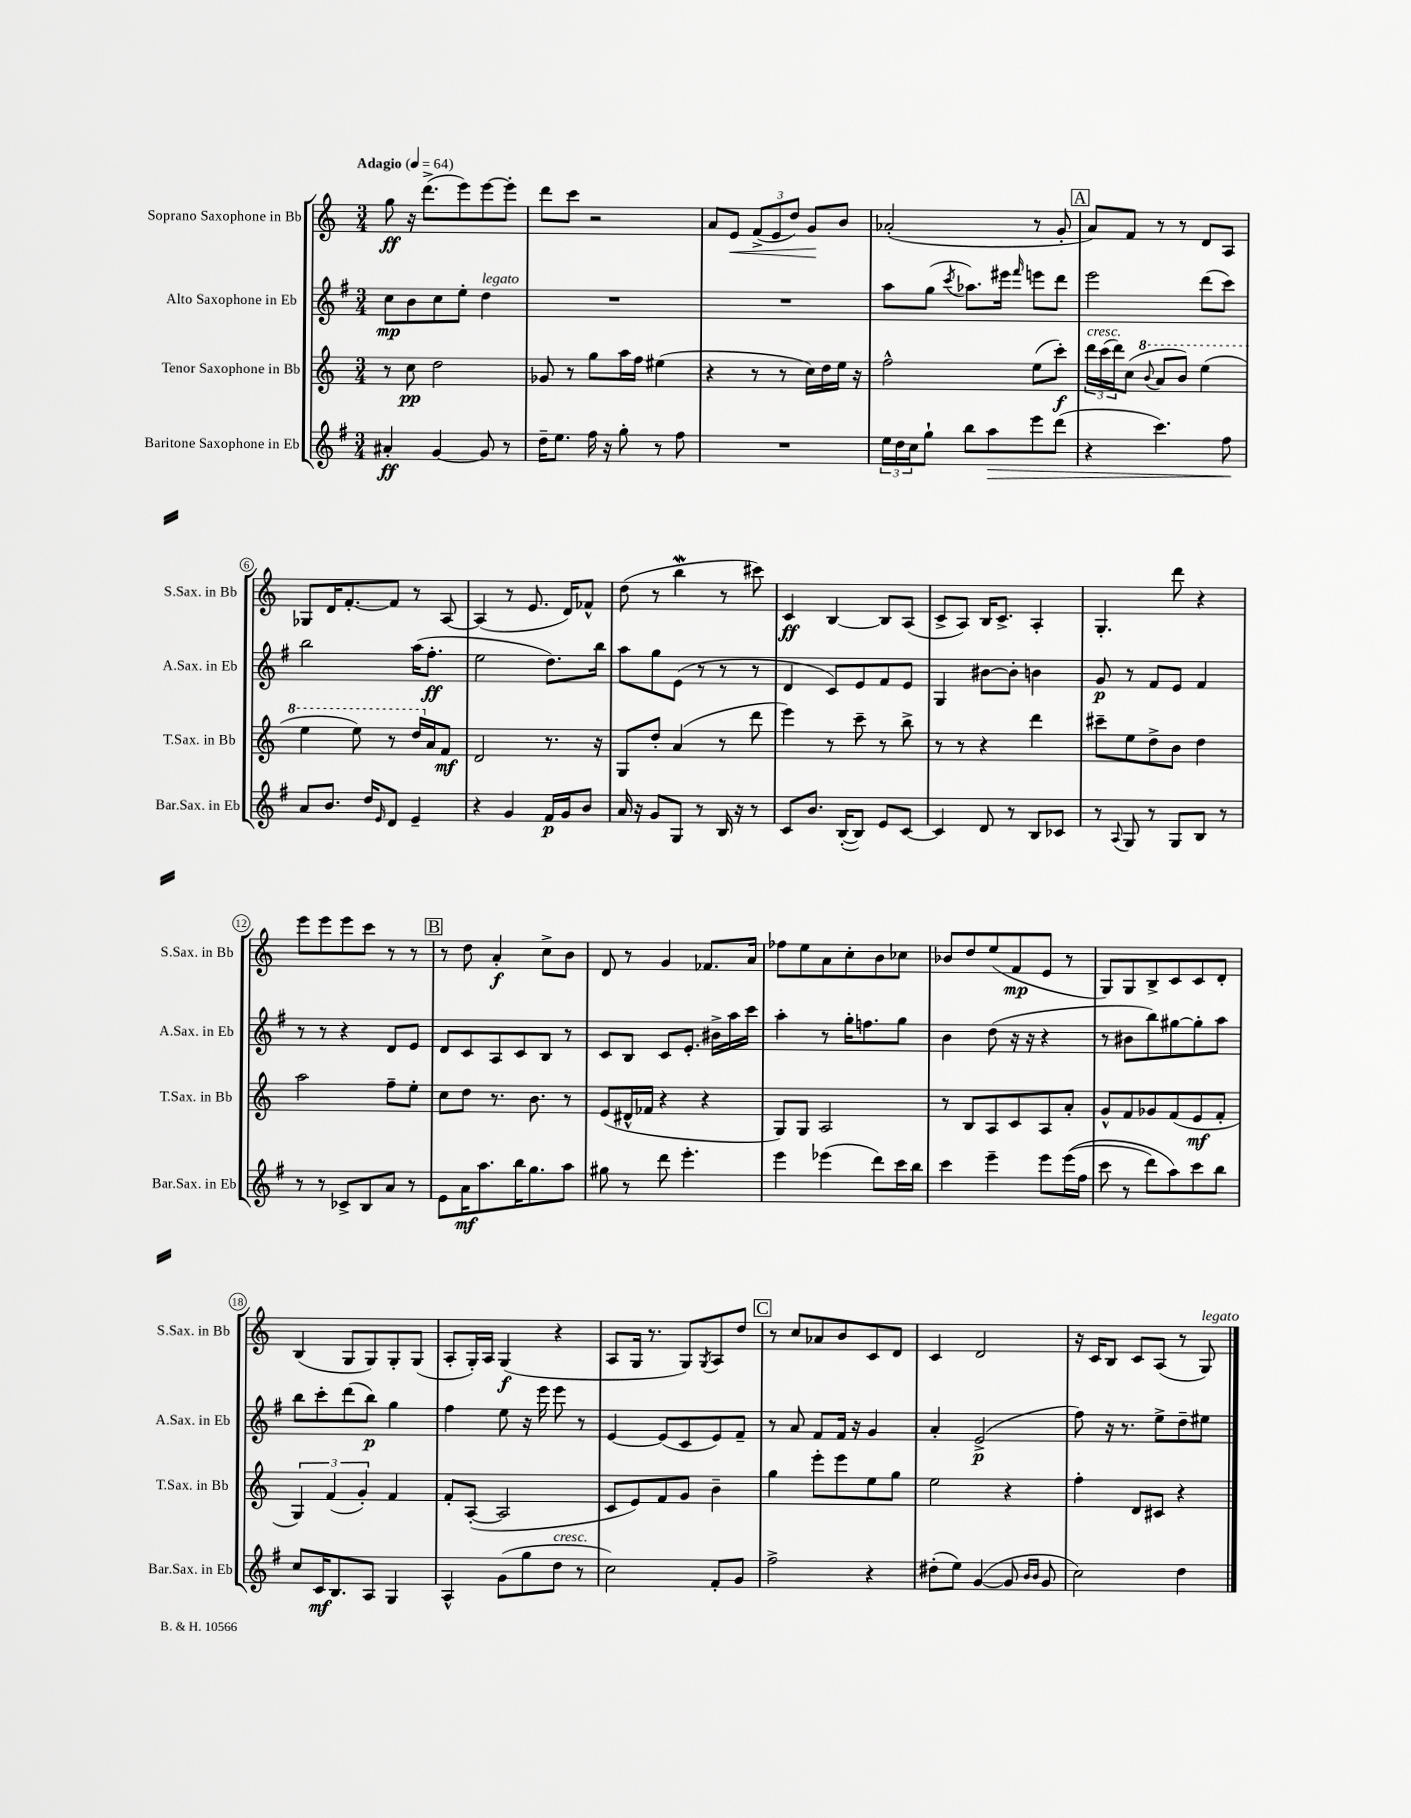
<<
\new StaffGroup <<
\new Staff = "s0" \with { instrumentName = "Soprano Saxophone in Bb" shortInstrumentName = "S.Sax. in Bb" } {
    \clef treble \key c \major \numericTimeSignature \time 3/4 \tempo "Adagio" 4 = 64
    g''8\ff r16 d'''8.->( e'''8) e'''8~ e'''8-. |
    d'''8 c'''8 r2 |
    a'8 e'8\< \tuplet 3/2 { f'8->( e'8 d''8) } g'8\! b'8 |
    aes'2-.( r8 g'8-. |
    \mark \markup { \box "A" } a'8) f'8 r8 r8 d'8 a8 |
    ges8 d'16 f'8.~-. f'8 r8 a8~ |
    a4( r8 e'8. d'16) fes'8-^ |
    d''8( r8 b''4\mordent r8 cis'''8) |
    c'4\ff b4~ b8 a8( |
    c'8-> a8) b16 c'8.-> a4-. |
    g4.-. d'''8 r4 |
    e'''8 e'''8 e'''8 c'''8 r8 r8 |
    \mark \markup { \box "B" } r8 d''8 a'4-.\f c''8-> b'8 |
    d'8 r8 g'4 fes'8. a'16 |
    fes''8 e''8 a'8 c''8-. b'8 ces''8 |
    bes'8 d''8 e''8( f'8\mp e'8 r8 |
    g8) g8 b8-> c'8 c'8 d'8-. |
    b4( g8 g8) g8-. g8( |
    a8-. g16-.) a16 g4\f( r4 |
    a8 g16 r8. g8) \acciaccatura { g8 } a8 d''8 |
    \mark \markup { \box "C" } r8 c''8 aes'8 b'8 c'8 d'8 |
    c'4 d'2 |
    r16 c'16 b8 c'8 a8( r8 g8^\markup { \italic "legato" }) \bar "|." |
}
\new Staff = "s1" \with { instrumentName = "Alto Saxophone in Eb" shortInstrumentName = "A.Sax. in Eb" } {
    \clef treble \key g \major \numericTimeSignature \time 3/4
    c''8\mp b'8 c''8 e''8-. d''4^\markup { \italic "legato" } |
    R2. |
    R2. |
    a''8 g''8( \acciaccatura { c'''8 } aes''8.) eis'''16 \grace { fis'''16 } e'''8 d'''8 |
    \mark \markup { \box "A" } e'''2 d'''8( c'''8) |
    b''2 a''16( fis''8.-.\ff |
    e''2 d''8.) b''16 |
    a''8 g''8 e'8( r8 r8 r8 |
    d'4 c'8) e'8 fis'8 e'8 |
    g4 bis'8~ bis'8-. b'4 |
    g'8\p r8 fis'8 e'8 fis'4 |
    r8 r8 r4 d'8 e'8 |
    \mark \markup { \box "B" } d'8 c'8 a8 c'8 b8 r8 |
    c'8 b8 c'8 e'8.-. bis'16-> a''16 c'''16 |
    a''4-. r8 g''16-. f''8. g''8 |
    b'4 d''8( r16 r16 r4 |
    r8 bis'8 b''8) gis''8~ gis''8-. a''8 |
    b''8 c'''8-. d'''8( b''8\p) g''4 |
    fis''4 e''8 r16 e'''16 e'''8 r8 |
    e'4~ e'8( c'8 e'8) fis'8-- |
    \mark \markup { \box "C" } r8 a'8 fis'8 fis'16 r16 g'4 |
    a'4-. e'2->\p( |
    fis''8) r16 r8. e''8-> d''8-- eis''8 \bar "|." |
}
\new Staff = "s2" \with { instrumentName = "Tenor Saxophone in Bb" shortInstrumentName = "T.Sax. in Bb" } {
    \clef treble \key c \major \numericTimeSignature \time 3/4
    r8 c''8\pp d''2 |
    ges'8 r8 g''8 a''16 f''16 eis''4( |
    r4 r8 r8 c''16) d''16 e''16 r16 |
    f''2-^ e''8( c'''8-.\f) |
    \mark \markup { \box "A" } \tuplet 3/2 { d'''16^\markup { \italic "cresc." } c'''16( d'''16) } c''8( \ottava #1 \appoggiatura { b''8 } a''8 b''8) e'''4( |
    e'''4 e'''8) r8 d'''16 \ottava #0 a'16 f'8\mf |
    d'2 r8. r16 |
    g8 d''8-. a'4( r8 d'''8 |
    e'''4) r8 c'''8-- r8 b''8-> |
    r8 r8 r4 d'''4 |
    cis'''8-- e''8 d''8-> b'8 d''4 |
    a''2 f''8-- e''8-. |
    \mark \markup { \box "B" } c''8 d''8 r8. b'8. r8 |
    e'8( dis'16-^ fes'16 r4 r4 |
    g8) g8 a2 |
    r8 b8 a8 c'8 a8 a'8-. |
    g'8-^ f'8 ges'8 f'8( e'8\mf f'8-. |
    \tuplet 3/2 { g4) f'4( g'4-.) } f'4 |
    f'8-. a8~-.( a2 |
    c'8 e'8) f'8 g'8 b'4-- |
    \mark \markup { \box "C" } g''4 e'''8-. e'''8 e''8 g''8 |
    e''2 r4 |
    f''4-. d'8 cis'8 r4 \bar "|." |
}
\new Staff = "s3" \with { instrumentName = "Baritone Saxophone in Eb" shortInstrumentName = "Bar.Sax. in Eb" } {
    \clef treble \key g \major \numericTimeSignature \time 3/4
    ais'4-.\ff g'4~ g'8 r8 |
    d''16-- e''8. fis''16 r16 g''8-. r8 fis''8 |
    R2. |
    \tuplet 3/2 { e''16 d''16 c''16 } g''8-! b''8 a''8\> e'''8 d'''8( |
    \mark \markup { \box "A" } r4 c'''4.) fis''8\! |
    a'8 b'8. d''16 \grace { e'16 } d'8 e'4-- |
    r4 g'4 fis'16\p g'16 b'8 |
    a'16 r16 g'8 g8 r8 b16 r16 r8 |
    c'8 b'8. b16~-.( b8) e'8 c'8~ |
    c'4 d'8 r8 b8 ces'8 |
    r8 \appoggiatura { a8 } g8 r8 g8 b8 r8 |
    r8 r8 ces'8-> b8 a'8 r8 |
    \mark \markup { \box "B" } e'8 a'16\mf a''8. b''16 g''8. a''8 |
    gis''8 r8 d'''8 e'''4.-. |
    e'''4 ees'''4( d'''8) c'''16 b''16 |
    c'''4 e'''4-- e'''8 e'''16(\( fis''16 |
    c'''8 r8 d'''8) a''8\) c'''8 b''8 |
    c''8 c'16\mf b8. a8 g4 |
    a4-^ g'8( g''8 d''8^\markup { \italic "cresc." } r8 |
    c''2) fis'8-. g'8 |
    \mark \markup { \box "C" } fis''2-> r4 |
    dis''8-.( e''8) g'4~( g'8 \grace { b'16 b'16 } g'8 |
    c''2) d''4 \bar "|." |
}
>>
>>
\layout { \context { \Score \override BarNumber.stencil = #(make-stencil-circler 0.1 0.3 ly:text-interface::print) } }
